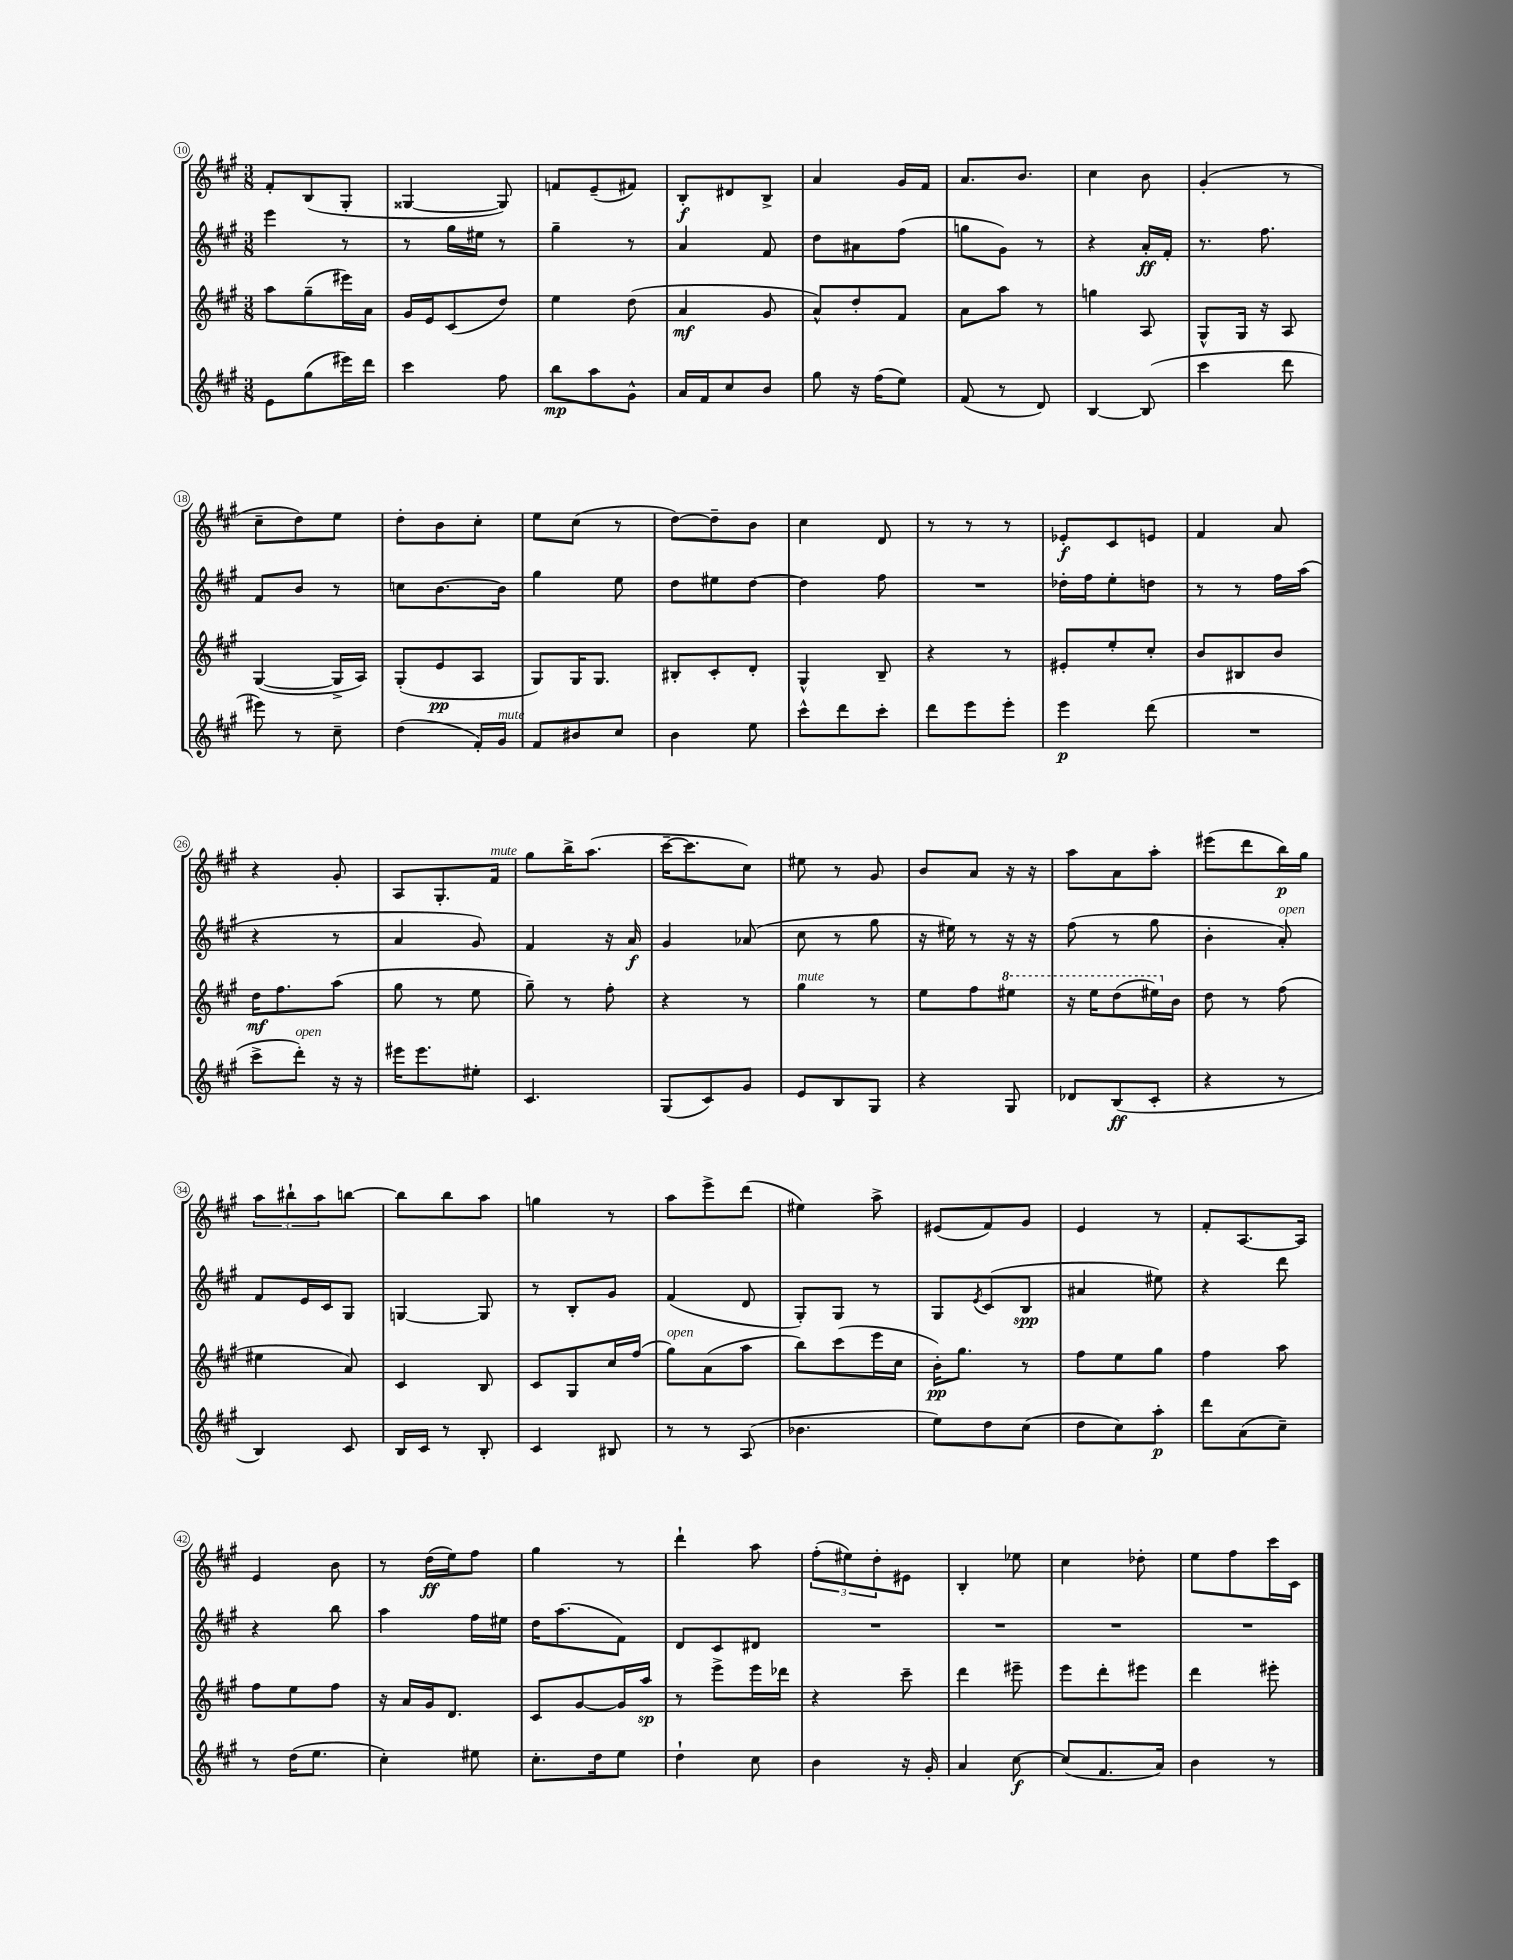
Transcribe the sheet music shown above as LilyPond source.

<<
\new StaffGroup <<
\new Staff = "s0" {
    \clef treble \key a \major \numericTimeSignature \time 3/8
    fis'8-. b8( gis8-. |
    gisis4~ gisis8) |
    f'8 e'8--( fis'8) |
    b8-.\f dis'8 b8-> |
    a'4 gis'16 fis'16 |
    a'8. b'8. |
    cis''4 b'8 |
    gis'4-.( r8 |
    cis''8-- d''8) e''8 |
    d''8-. b'8 cis''8-. |
    e''8 cis''8( r8 |
    d''8~) d''8-- b'8 |
    cis''4 d'8 |
    r8 r8 r8 |
    ees'8-.\f cis'8 e'8 |
    fis'4 a'8 |
    r4 gis'8-. |
    a8 gis8.-. fis'16^\markup { \italic "mute" } |
    gis''8 b''16-> a''8.( |
    cis'''16~-- cis'''8. cis''8) |
    eis''8 r8 gis'8 |
    b'8 a'8 r16 r16 |
    a''8 a'8 a''8-. |
    eis'''8( d'''8 b''16\p) gis''16 |
    \tuplet 3/2 { a''8 bis''8-! a''8 } b''8~ |
    b''8 b''8 a''8 |
    g''4 r8 |
    a''8 e'''8-> d'''8( |
    eis''4) a''8-> |
    eis'8( fis'8) gis'8 |
    e'4 r8 |
    fis'8-. a8.~ a16 |
    e'4 b'8 |
    r8 d''16\ff( e''16) fis''8 |
    gis''4 r8 |
    d'''4-! a''8 |
    \tuplet 3/2 { fis''8-.( eis''8) d''8-. } eis'8 |
    b4-. ees''8 |
    cis''4 des''8-. |
    e''8 fis''8 cis'''16 cis'16 \bar "|." |
}
\new Staff = "s1" {
    \clef treble \key a \major \numericTimeSignature \time 3/8
    e'''4 r8 |
    r8 gis''16 eis''16 r8 |
    gis''4-- r8 |
    a'4 fis'8 |
    d''8 ais'8 fis''8( |
    g''8 gis'8) r8 |
    r4 a'16-.\ff fis'16-. |
    r8. fis''8. |
    fis'8 b'8 r8 |
    c''8 b'8.~ b'16 |
    gis''4 e''8 |
    d''8 eis''8 d''8~ |
    d''4 fis''8 |
    R4. |
    des''16-. fis''16 e''8-. d''8 |
    r8 r8 fis''16 a''16( |
    r4 r8 |
    a'4 gis'8) |
    fis'4 r16 a'16\f |
    gis'4 aes'8( |
    cis''8 r8 gis''8 |
    r16 eis''16) r8 r16 r16 |
    fis''8( r8 gis''8 |
    b'4-. a'8-.^\markup { \italic "open" }) |
    fis'8 e'16 cis'16 gis8 |
    g4~ g8 |
    r8 b8-. gis'8 |
    fis'4( d'8 |
    gis8-.) gis8 r8 |
    gis8 \acciaccatura { e'8 } cis'8( b8\spp |
    ais'4 eis''8) |
    r4 d'''8 |
    r4 b''8 |
    a''4 fis''16 eis''16 |
    d''16 a''8.( fis'8) |
    d'8 cis'8 dis'8 |
    R4. |
    R4. |
    R4. |
    R4. \bar "|." |
}
\new Staff = "s2" {
    \clef treble \key a \major \numericTimeSignature \time 3/8
    a''8 gis''8--( eis'''16) a'16 |
    gis'16 e'16 cis'8( d''8) |
    e''4 d''8( |
    a'4\mf gis'8 |
    a'8-^) d''8-. fis'8 |
    a'8 a''8 r8 |
    g''4 a8 |
    gis8-^ gis16 r16 a8 |
    gis4~( gis16-> a16) |
    gis8-.( e'8\pp a8 |
    gis8) gis16 gis8. |
    bis8-. cis'8-. d'8-. |
    gis4-^ b8-- |
    r4 r8 |
    eis'8-. e''8-. cis''8-. |
    b'8 bis8 b'8 |
    d''16\mf fis''8. a''8( |
    gis''8 r8 e''8 |
    gis''8--) r8 fis''8-. |
    r4 r8 |
    gis''4^\markup { \italic "mute" } r8 |
    e''8 fis''8 \ottava #1 eis'''8 |
    r16 e'''16 d'''8( eis'''16) \ottava #0 b'16 |
    d''8 r8 fis''8( |
    eis''4 a'8) |
    cis'4 b8 |
    cis'8 gis8 cis''16 fis''16( |
    gis''8^\markup { \italic "open" }) a'8( a''8 |
    b''8) cis'''8( e'''16 cis''16 |
    b'16-.\pp) gis''8. r8 |
    fis''8 e''8 gis''8 |
    fis''4 a''8 |
    fis''8 e''8 fis''8 |
    r16 a'16 gis'16 d'8. |
    cis'8 gis'8~ gis'16 a''16\sp |
    r8 e'''8-> e'''16 des'''16 |
    r4 cis'''8-- |
    d'''4 eis'''8-- |
    e'''8 d'''8-. eis'''8 |
    d'''4 eis'''8-. \bar "|." |
}
\new Staff = "s3" {
    \clef treble \key a \major \numericTimeSignature \time 3/8
    e'8 gis''8( eis'''16) d'''16 |
    cis'''4 fis''8 |
    b''8\mp a''8 gis'8-^ |
    a'16 fis'16 cis''8 b'8 |
    gis''8 r16 fis''16( e''8) |
    fis'8( r8 d'8) |
    b4~ b8( |
    cis'''4 d'''8 |
    eis'''8) r8 cis''8-- |
    d''4( fis'16-.) gis'16^\markup { \italic "mute" } |
    fis'8 bis'8 cis''8 |
    b'4 e''8 |
    cis'''8-^ d'''8 cis'''8-. |
    d'''8 e'''8 e'''8-. |
    e'''4\p d'''8( |
    R4. |
    cis'''8-> d'''8-.^\markup { \italic "open" }) r16 r16 |
    eis'''16 eis'''8. eis''8-. |
    cis'4. |
    gis8( cis'8) gis'8 |
    e'8 b8 gis8 |
    r4 gis8 |
    des'8 b8\ff( cis'8-. |
    r4 r8 |
    b4) cis'8 |
    b16 cis'16 r8 b8-. |
    cis'4 bis8 |
    r8 r8 a8( |
    bes'4. |
    e''8) d''8 cis''8( |
    d''8 cis''8) a''8-.\p |
    d'''8 a'8( cis''8--) |
    r8 d''16( e''8. |
    cis''4-.) eis''8 |
    cis''8.-. d''16 e''8 |
    d''4-! cis''8 |
    b'4 r16 gis'16-. |
    a'4 cis''8~\f |
    cis''8( fis'8. a'16) |
    b'4 r8 \bar "|." |
}
>>
>>
\layout { \context { \Score currentBarNumber = #10 \override BarNumber.stencil = #(make-stencil-circler 0.1 0.3 ly:text-interface::print) } }
